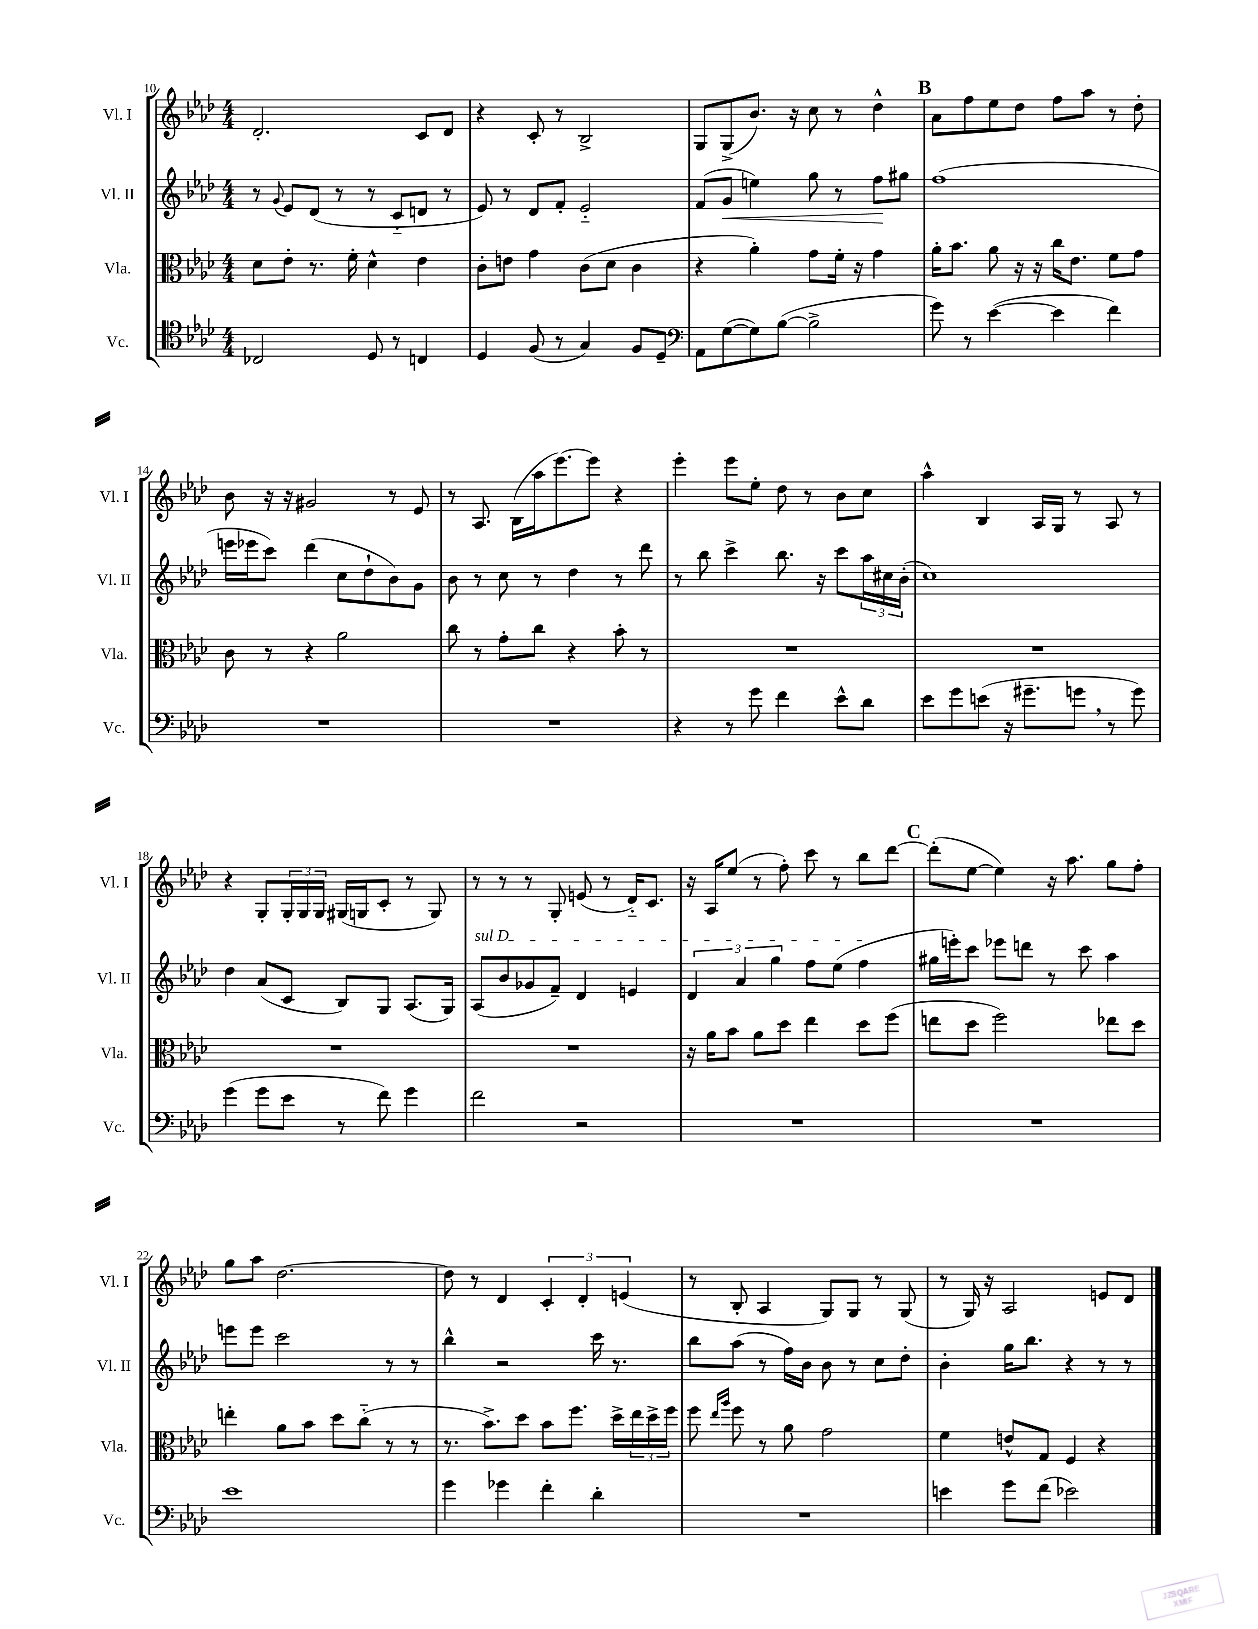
<<
\new StaffGroup <<
\new Staff = "s0" \with { instrumentName = "Vl. I" shortInstrumentName = "Vl. I" } {
    \clef treble \key aes \major \numericTimeSignature \time 4/4
    des'2.-. c'8 des'8 |
    r4 c'8-. r8 bes2-> |
    g8 g8->( bes'8.) r16 c''8 r8 des''4-^ |
    \mark \markup { \bold "B" } aes'8 f''8 ees''8 des''8 f''8 aes''8 r8 des''8-. |
    bes'8 r16 r16 gis'2 r8 ees'8 |
    r8 aes8. bes16( aes''16 ees'''8.~) ees'''8 r4 |
    ees'''4-. ees'''8 ees''8-. des''8 r8 bes'8 c''8 |
    aes''4-^ bes4 aes16 g16 r8 aes8 r8 |
    r4 g8-. \tuplet 3/2 { g16-. g16 g16 } gis16( g16 c'8-. r8 g8) |
    r8 r8 r8 g8-. e'8( r8 des'16-_) c'8. |
    r16 aes16 ees''8( r8 f''8-.) c'''8 r8 bes''8 des'''8~ |
    \mark \markup { \bold "C" } des'''8-.( ees''8~ ees''4) r16 aes''8. g''8 f''8-. |
    g''8 aes''8 des''2.~ |
    des''8 r8 des'4 \tuplet 3/2 { c'4-. des'4-. e'4( } |
    r8 bes8-. aes4 g8) g8 r8 g8( |
    r8 g16) r16 aes2 e'8 des'8 \bar "|." |
}
\new Staff = "s1" \with { instrumentName = "Vl. II" shortInstrumentName = "Vl. II" } {
    \clef treble \key aes \major \numericTimeSignature \time 4/4
    r8 \appoggiatura { g'8 } ees'8 des'8( r8 r8 c'8-_ d'8 r8 |
    ees'8) r8 des'8 f'8-. ees'2-_ |
    f'8( g'8\< e''4) g''8 r8 f''8\! gis''8 |
    \mark \markup { \bold "B" } f''1( |
    e'''16 ees'''16 c'''8) des'''4( c''8 des''8-! bes'8) g'8 |
    bes'8 r8 c''8 r8 des''4 r8 des'''8 |
    r8 bes''8 c'''4-> bes''8. r16 c'''8 \tuplet 3/2 { aes''16 cis''16 bes'16-.( } |
    c''1) |
    des''4 aes'8( c'8 bes8) g8 aes8.( g16) |
    \once \override TextSpanner.bound-details.left.text = \markup { \italic "sul D" } aes8\startTextSpan( bes'8 ges'8 f'8--) des'4 e'4 |
    \tuplet 3/2 { des'4 aes'4 g''4 } f''8 ees''8( f''4\stopTextSpan |
    \mark \markup { \bold "C" } gis''16 e'''16-.) c'''8 ees'''8 d'''8 r8 c'''8 aes''4 |
    e'''8 e'''8 c'''2 r8 r8 |
    bes''4-^ r2 c'''16 r8. |
    bes''8 aes''8( r8 f''16) bes'16 bes'8 r8 c''8 des''8-. |
    bes'4-. g''16 bes''8. r4 r8 r8 \bar "|." |
}
\new Staff = "s2" \with { instrumentName = "Vla." shortInstrumentName = "Vla." } {
    \clef alto \key aes \major \numericTimeSignature \time 4/4
    des'8 ees'8-. r8. f'16-. des'4-^ ees'4 |
    c'8-. e'8 g'4 c'8( des'8 c'4 |
    r4 aes'4-.) g'8 f'16-. r16 g'4 |
    \mark \markup { \bold "B" } aes'16-. bes'8. aes'8 r16 r16 c''16 ees'8. f'8 g'8 |
    c'8 r8 r4 aes'2 |
    c''8 r8 g'8-. c''8 r4 bes'8-. r8 |
    R1 |
    R1 |
    R1 |
    R1 |
    r16 aes'16 bes'8 aes'8 des''8 ees''4 des''8 f''8( |
    \mark \markup { \bold "C" } e''8 des''8 f''2) ees''8 des''8 |
    e''4-. aes'8 bes'8 des''8 c''8-_( r8 r8 |
    r8. bes'8.->) des''8 bes'8 f''8. des''16-> \tuplet 3/2 { ees''16 des''16-> f''16 } |
    f''8 \grace { ees''16 aes''16 } f''8 r8 aes'8 g'2 |
    f'4 e'8-^ g8 f4 r4 \bar "|." |
}
\new Staff = "s3" \with { instrumentName = "Vc." shortInstrumentName = "Vc." } {
    \clef tenor \key aes \major \numericTimeSignature \time 4/4
    ces2 des8 r8 c4 |
    des4 f8( r8 g4) f8 des8-- |
    \clef bass aes,8 g8~( g8) bes8~( bes2-> |
    \mark \markup { \bold "B" } g'8) r8 ees'4~( ees'4 f'4) |
    R1 |
    R1 |
    r4 r8 g'8 f'4 ees'8-^ des'8 |
    ees'8 g'8 e'8( r16 gis'8.-- g'8 \breathe r8 g'8) |
    g'4( g'8 ees'8 r8 f'8) g'4 |
    f'2 r2 |
    R1 |
    \mark \markup { \bold "C" } R1 |
    ees'1 |
    g'4 ges'4 f'4-. des'4-. |
    R1 |
    e'4 g'8 f'8( ees'2) \bar "|." |
}
>>
>>
\layout { \context { \Score currentBarNumber = #10 } }
